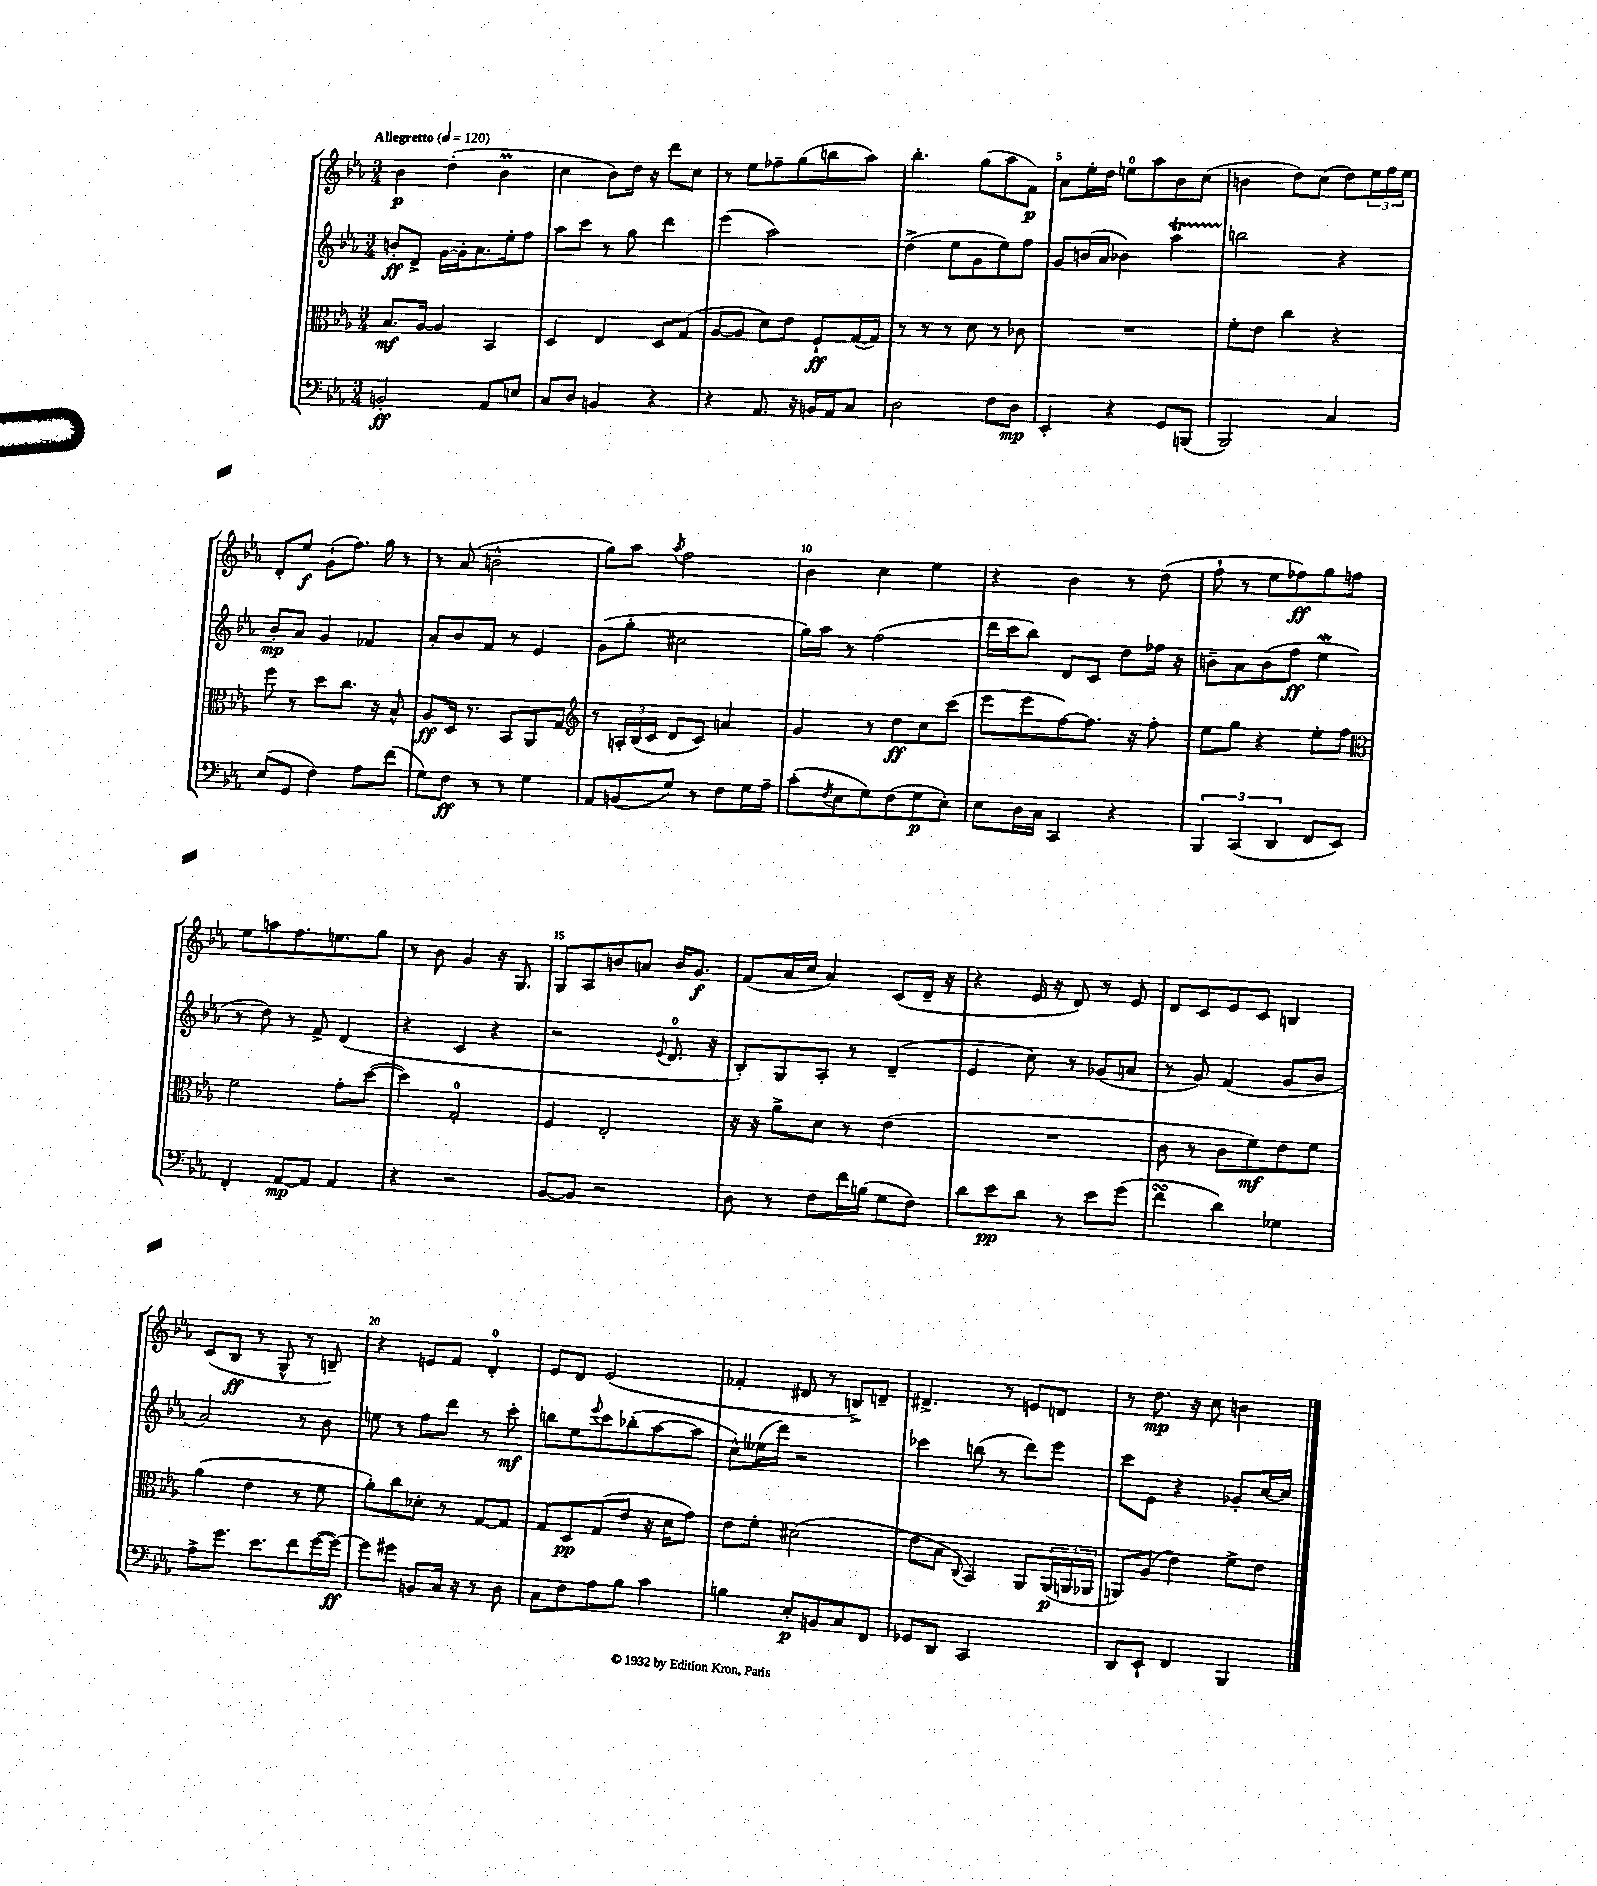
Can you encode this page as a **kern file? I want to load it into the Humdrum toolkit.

**kern	**dynam	**kern	**dynam	**kern	**dynam	**kern	**dynam
*part4	*part4	*part3	*part3	*part2	*part2	*part1	*part1
*staff4	*staff4	*staff3	*staff3	*staff2	*staff2	*staff1	*staff1
*clefF4	*	*clefC3	*	*clefG2	*	*clefG2	*
*k[b-e-a-]	*	*k[b-e-a-]	*	*k[b-e-a-]	*	*k[b-e-a-]	*
*M3/4	*	*M3/4	*	*M3/4	*	*M3/4	*
*MM120	*	*MM120	*	*MM120	*	*MM120	*
=1	=1	=1	=1	=1	=1	=1	=1
!	!	!	!	!	!	!LO:TX:a:B:t=Allegretto	!
2BBn'/	ff	8.B-/L	mf	8bn'/L	ff	4b-\	p
.	.	.	.	8d^/J	.	.	.
.	.	[16A-/Jk	.	.	.	.	.
.	.	4A-/]	.	[16g\LL	.	(4dd'\	.
.	.	.	.	16g'\J]	.	.	.
.	.	.	.	8.a-\	.	.	.
8AA-/L	.	4BB-/	.	.	.	4b-M\	.
.	.	.	.	16ee-'\k	.	.	.
8En/J	.	.	.	8ff\J	.	.	.
=2	=2	=2	=2	=2	=2	=2	=2
8C/L	.	4D/	.	8aa-\L	.	4cc\	.
8D/J	.	.	.	8ccc\J	.	.	.
4BBn/	.	4E-/	.	8r	.	8b-\L)	.
.	.	.	.	8gg\	.	16dd\Jk	.
.	.	.	.	.	.	16r	.
4r	.	8D/L	.	4ddd\	.	8ddd\L	.
.	.	(8G/J	.	.	.	8cc\J	.
=3	=3	=3	=3	=3	=3	=3	=3
4r	.	[8A-/L	.	(4eee-\	.	8r	.
.	.	8A-/J]	.	.	.	8ee-\L	.
8.AA-/	.	8d\L)	.	2aa-\)	.	8ff-X~\	.
.	.	8e-\J	.	.	.	(8gg\	.
16r	.	.	.	.	.	.	.
16BBn/LL	.	8F`/L	ff	.	.	8bbn\	.
16AA-/J	.	.	.	.	.	.	.
8C/J	.	([16G/L	.	.	.	8aa-\J)	.
.	.	16G/JJ])	.	.	.	.	.
=4	=4	=4	=4	=4	=4	=4	=4
2D\	.	8r	.	(4dd^\	.	4.bb-'\	.
.	.	8r	.	.	.	.	.
.	.	8r	.	8ee-\L	.	.	.
.	.	8d\	.	8g\	.	(8gg\L	.
8F\L	.	8r	.	8ee-\)	.	8aa-\	.
8D\J	mp	8c-X\	.	8ff\J	.	8f\J)	p
=5	=5	=5	=5	=5	=5	=5	=5
4EE-'/	.	2.r	.	8g/L	.	8a-\L	.
.	.	.	.	(16bn/L	.	16ee-'\L	.
.	.	.	.	16a-/JJ	.	16dd\JJ	.
4r	.	.	.	4b-X\)	.	8een\L	.
.	.	.	.	.	.	8aa-\	.
8GG/L	.	.	.	4aa-T\	.	8b-\	.
(8BBBn/J	.	.	.	.	.	(8cc\J	.
=6	=6	=6	=6	=6	=6	=6	=6
2BBB-/)	.	8f'\L	.	2bbn\	.	4bn\	.
.	.	8e-\J	.	.	.	.	.
.	.	4cc\	.	.	.	8dd\L)	.
.	.	.	.	.	.	(8cc\J	.
4C/	.	4r	.	4r	.	8dd\L)	.
.	.	.	.	.	.	24ee-\L	.
.	.	.	.	.	.	24ff\	.
.	.	.	.	.	.	24ee-\JJ	.
!!LO:LB:g=z
=7	=7	=7	=7	=7	=7	=7	=7
(8E-/L	.	8ff\	.	8b-'/L	mp	8d'/L	.
8GG/J	.	8r	.	8a-/J	.	8ee-/J	f
4F\)	.	8dd\L	.	4g/	.	(8g`\L	.
.	.	8.cc\J	.	.	.	8.ff\J)	.
8A-\L	.	.	.	4f-X/	.	.	.
.	.	16r	.	.	.	16gg\	.
(8f\J	.	8B-^^/	.	.	.	8r	.
=8	=8	=8	=8	=8	=8	=8	=8
8G\L)	.	8A-/L	ff	8a-'/L	.	8r	.
8F\J	ff	16D/Jk	.	8b-/	.	(8a-/	.
.	.	8.r	.	.	.	.	.
8r	.	.	.	8f/J	.	2bn^^\	.
8r	.	8BB-/L	.	8r	.	.	.
4G\	.	8AA-/	.	4e-/	.	.	.
.	.	8G/J	.	.	.	.	.
=9	=9	=9	=9	=9	=9	=9	=9
*	*	*clefG2	*	*	*	*	*
8AA-/L	.	8r	.	(8g\L	.	8gg\L)	.
(8BBn/	.	24An'/LL	.	8gg'\J	.	8aa-\J	.
.	.	(24B-/	.	.	.	.	.
.	.	24c/JJ	.	.	.	.	.
.	.	.	.	.	.	8qaa-/	.
8G/J)	.	8d/L	.	2cc#X\	.	2ff\	.
8r	.	8c/J)	.	.	.	.	.
8F\L	.	4an/	.	.	.	.	.
16G\L	.	.	.	.	.	.	.
16A-~\JJ	.	.	.	.	.	.	.
=10	=10	=10	=10	=10	=10	=10	=10
(8c'\L	.	4g/	.	16gg\LL)	.	4b-\	.
.	.	.	.	16aa-\JJ	.	.	.
8qF/	.	.	.	.	.	.	.
8E-\	.	.	.	8r	.	.	.
8G\)	.	8r	.	(2ff\	.	4cc\	.
(8F\	.	8dd\L	ff	.	.	.	.
8G\	p	8cc\	.	.	.	4ee-\	.
8E-'\J)	.	(8ccc\J	.	.	.	.	.
=11	=11	=11	=11	=11	=11	=11	=11
8E-\L	.	8eee-\L	.	16ddd\LL	.	4r	.
.	.	.	.	16ccc\J	.	.	.
16D\L	.	8eee-\	.	8bb-\J)	.	.	.
16C\JJ	.	.	.	.	.	.	.
4CC/	.	[8ff\)	.	8d/L	.	4b-\	.
.	.	8.ff\J]	.	8c/J	.	.	.
4r	.	.	.	8dd\L	.	8r	.
.	.	16r	.	.	.	.	.
.	.	8ff'\	.	16ff-X\Jk	.	(8dd\	.
.	.	.	.	16r	.	.	.
=12	=12	=12	=12	=12	=12	=12	=12
6BBB-/	.	8ee-\L	.	8bn~\L	.	8ff`\	.
.	.	8gg\J	.	8a-\	.	8r	.
(6CC/	.	.	.	.	.	.	.
.	.	4r	.	(8b\	.	8ee-\L	.
6DD/	.	.	.	.	.	.	.
.	.	.	.	8ff\J	ff	8ff-X\)	ff
8FF/L	.	8ee-'\L	.	4ee-w\	.	8gg\	.
8EE-/J)	.	8ff\J	.	.	.	8ffn\J	.
!!LO:LB:g=z
=13	=13	=13	=13	=13	=13	=13	=13
*	*	*clefC3	*	*	*	*	*
4FF'/	.	2f\	.	8r	.	8ee-\L	.
.	.	.	.	8dd\)	.	8aan\	.
[8AA-/L	mp	.	.	8r	.	8.ff\	.
8AA-/J]	.	.	.	8f^/	.	.	.
.	.	.	.	.	.	8.een\	.
4AA-/	.	8g'\L	.	(4d/	.	.	.
.	.	([8dd\J	.	.	.	8gg\J	.
=14	=14	=14	=14	=14	=14	=14	=14
4r	.	4dd\])	.	4r	.	8r	.
.	.	.	.	.	.	8b-\	.
2r	.	2G'/	.	4c/	.	4g/	.
.	.	.	.	4r	.	16r	.
.	.	.	.	.	.	8.G/	.
=15	=15	=15	=15	=15	=15	=15	=15
[8BB-/L	.	4F/	.	2r	.	8G/L	.
8BB-/J]	.	.	.	.	.	8A-/	.
2r	.	2E-'/	.	.	.	8bn/	.
.	.	.	.	.	.	8an/J	.
.	.	.	.	8qqe-/	.	.	.
.	.	.	.	8.d/	.	16b/KL	.
.	.	.	.	.	.	8.g/J	f
.	.	.	.	16r	.	.	.
=16	=16	=16	=16	=16	=16	=16	=16
8D\	.	16r	.	8B-'/L)	.	(8f/L	.
.	.	16r	.	.	.	.	.
8r	.	8a-^\L	.	8G/	.	16a-/L	.
.	.	.	.	.	.	16cc/JJ	.
8F\L	.	8d\J	.	8A-'/J	.	4a-/)	.
16f\L	.	8r	.	8r	.	.	.
(16Bn\JJ	.	.	.	.	.	.	.
8G\L	.	(4e-\	.	(4d~/	.	(8c/L	.
8F\J)	.	.	.	.	.	16d~/Jk	.
.	.	.	.	.	.	16r	.
=17	=17	=17	=17	=17	=17	=17	=17
8d\L	.	2.r	.	4e-/	.	4r	.
8e-\	pp	.	.	.	.	.	.
8d\J	.	.	.	8cc\)	.	16e-/	.
.	.	.	.	.	.	16r	.
8r	.	.	.	8r	.	8d/)	.
8e-\L	.	.	.	(8g-X/L	.	8r	.
(8g\J	.	.	.	8an/J	.	8e-/	.
=18	=18	=18	=18	=18	=18	=18	=18
4fsSSS\	.	8c\	.	8r	.	8d/L	.
.	.	8r	.	8g/)	.	8c/	.
4d\)	.	8c\L	.	(4f/	.	8e-/	.
.	.	8f\)	mf	.	.	8c/J	.
4G-X\	.	8e-\	.	8g/L	.	4Bn/	.
.	.	8f\J	.	8b-/J	.	.	.
!!LO:LB:g=z
=19	=19	=19	=19	=19	=19	=19	=19
8A-^\L	.	(4a-\	.	2a-/)	.	(8c/L	.
8.g\J	.	.	.	.	.	8B-/J	ff
.	.	4e-\	.	.	.	8r	.
8.e-\L	.	.	.	.	.	.	.
.	.	.	.	.	.	8G^^/	.
8f\	.	8r	.	8r	.	8r	.
([16g\L	.	8f\	.	8b-\	.	8Bn~/)	.
16g\JJ_)	ff	.	.	.	.	.	.
=20	=20	=20	=20	=20	=20	=20	=20
8g\L]	.	8a-'\L)	.	8een\	.	4r	.
8g#X\J	.	8cc\	.	8r	.	.	.
8BBn/L	.	8d-X'\J	.	8ff\L	.	8en/L	.
16C/Jk	.	8r	.	8ddd\J	.	8f/J	.
16r	.	.	.	.	.	.	.
8r	.	[8G/L	.	8r	.	4d'/	.
8D\	.	8G/J]	.	8ccc'\	mf	.	.
=21	=21	=21	=21	=21	=21	=21	=21
8C\L	.	8G/L	.	8bbn\L	.	8e-/L	.
8F\	.	8D/	pp	8ee-\	.	8d/J	.
.	.	.	.	8qqeee-/	.	.	.
8A-\	.	(8G/	.	8ccc\	.	(2e-/	.
8B-\J	.	8e-/J	.	(8bb-X'\	.	.	.
4c\	.	16r	.	[8aa-\	.	.	.
.	.	16d\KL	.	.	.	.	.
.	.	8g\J)	.	8aa-\J]	.	.	.
=22	=22	=22	=22	=22	=22	=22	=22
4Bn\	.	8e-\L	.	8cc^^\L)	.	4f-X'/	.
.	.	8f'\J	.	(16ee--X\L	.	.	.
.	.	.	.	16ddd\JJ)	.	.	.
8E-'/L	p	(2d#X\	.	2r	.	8d#X/	.
8BBn/	.	.	.	.	.	8r	.
8C/	.	.	.	.	.	8Bn^/L)	.
8FF/J	.	.	.	.	.	8dn~/J	.
=23	=23	=23	=23	=23	=23	=23	=23
8GG-X/L	.	8e-\L	.	4ccc-X\	.	4.d#X^/	.
8DD/J	.	8B-\J	.	.	.	.	.
.	.	8qqC/	.	.	.	.	.
2CC/	.	4BB-/)	.	(8bbn\	.	.	.
.	.	.	.	8r	.	8r	.
.	.	8AA-/L	.	8ddd\L)	.	8en/L	.
.	.	(24AA-/L	p	8eee-\J	.	8dn/J	.
.	.	24AAn/	.	.	.	.	.
.	.	24AA-X/JJ	.	.	.	.	.
=24	=24	=24	=24	=24	=24	=24	=24
8DD/L	.	8AAn/L)	.	8ccc\L	.	8r	.
8EE-`/J	.	(8A-/J	.	8e-\J	.	8.dd\	mp
4FF/	.	4e-\)	.	4r	.	.	.
.	.	.	.	.	.	16r	.
.	.	.	.	.	.	8cc\	.
4BBB-/	.	8f^\L	.	8g-X'/L	.	4bn\	.
.	.	8e-\J	.	[16cc/L	.	.	.
.	.	.	.	16cc/JJ]	.	.	.
==	==	==	==	==	==	==	==
*-	*-	*-	*-	*-	*-	*-	*-
